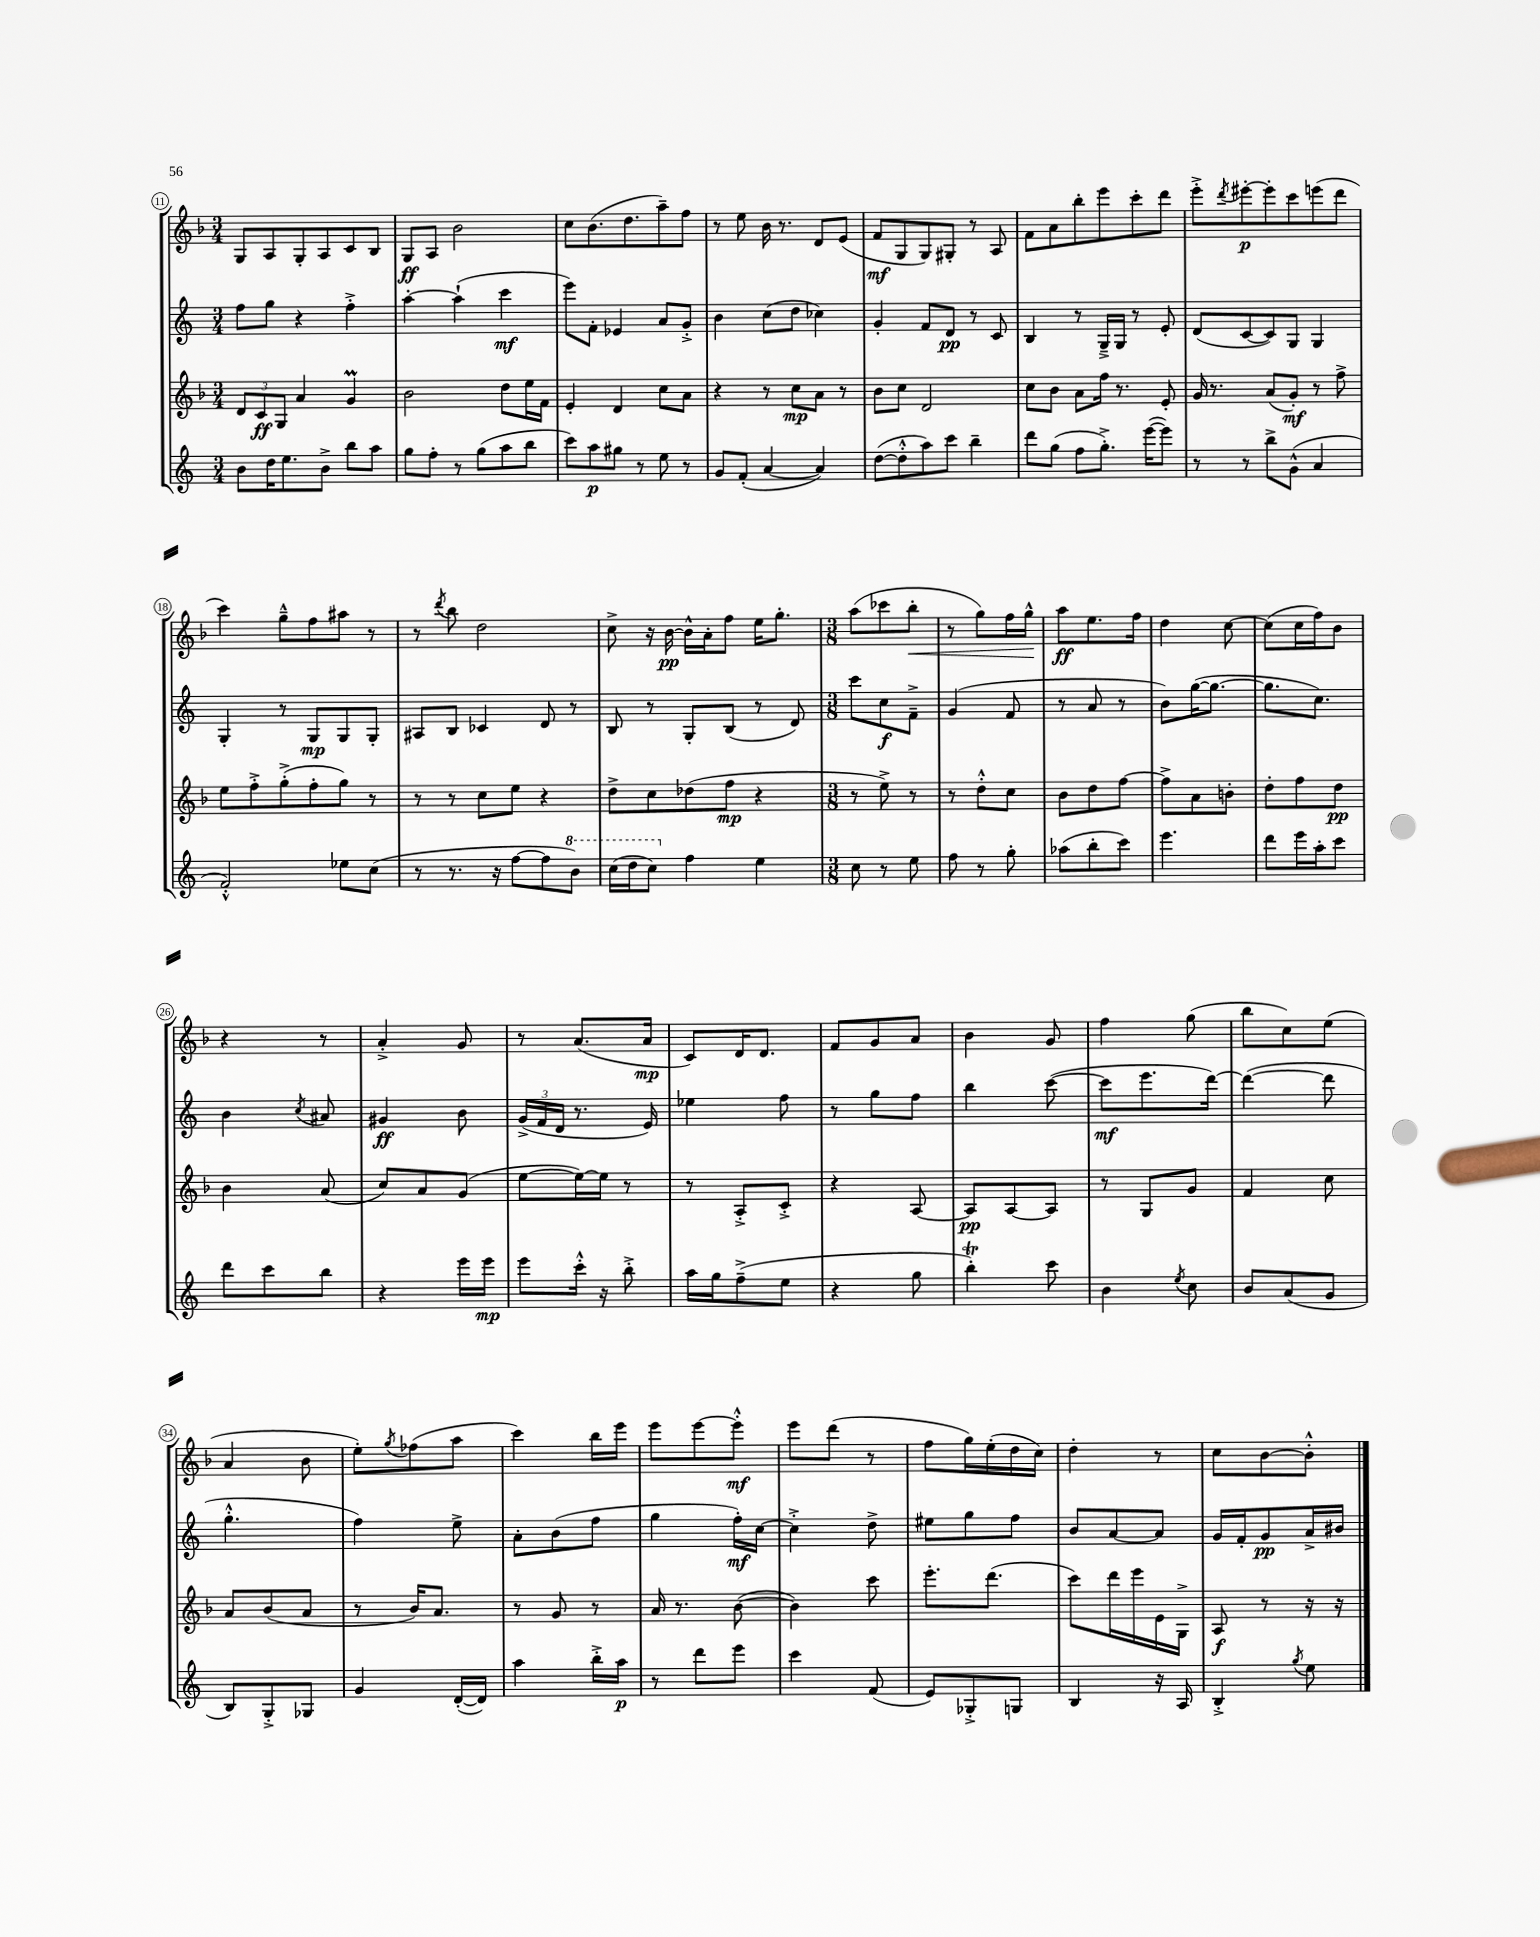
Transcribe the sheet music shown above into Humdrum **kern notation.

**kern	**kern	**kern	**kern
*staff4	*staff3	*staff2	*staff1
*clefG2	*clefG2	*clefG2	*clefG2
*k[]	*k[b-]	*k[]	*k[b-]
*M3/4	*M3/4	*M3/4	*M3/4
8b\L	12d/L	8ff\L	8G/L
.	12c/	.	.
16dd\K	.	8gg\J	8A/
.	12G/J	.	.
8.ee\	.	.	.
.	4a/	4r	8G'/
8b^\J	.	.	8A/
8bb\L	4g/	4ff'^\	8c/
8aa\J	.	.	8B-/J
=	=	=	=
8gg\L	2b-\	[4aa'\	8G/L
8ff'\J	.	.	8A/J
8r	.	(4aa`\]	2b-\
(8gg\L	.	.	.
8aa\	8dd\L	4ccc\	.
8bb\J	16ee\L	.	.
.	16f\JJ	.	.
=	=	=	=
8ccc\L)	4e'/	8eee\L)	8cc\L
8aa\	.	8f'\J	(8.b-\
8gg#\J	4d/	4e-/	.
.	.	.	8.dd\
8r	.	.	.
8ee\	8cc\L	8a/L	8aa~\)
8r	8a\J	8g'^/J	8ff\J
=	=	=	=
8g/L	4r	4b\	8r
(8f'/J	.	.	8ee\
[4a/	8r	(8cc\L	16b-\
.	.	.	8.r
.	8cc\L	8dd\J	.
4a/])	8a\J	4cc-\)	8d/L
.	8r	.	(8e/J
=	=	=	=
([8dd\L	8b-\L	4g'/	8f/L
8dd'^^\]	8cc\J	.	8G/
8aa\)	2d/	8f/L	8G/)
8ccc\J	.	8d/J	8G#'/J
4bb~\	.	8r	8r
.	.	8c/	8A/
=	=	=	=
8ddd\L	8cc\L	4B/	8f\L
(8gg\J	8b-\J	.	8a\
8ff\L	8a\L	8r	8bb-'\
8.gg'^\J)	16ff\Jk	16G~^/LL	8eee\
.	8.r	16G/JJ	.
.	.	8r	8ccc'\
([16eee\LK	.	.	.
8eee\]J)	8e'/	8e'/	8ddd\J
=	=	=	=
8r	16g/	(8d/L	8eee'^\L
.	8.r	.	.
.	.	.	8qddd/
8r	.	[8c/	[8eee#'\
8bb^\L	(8a/L	8c/])	8eee#'\]
(8g^^\J	8g'/J)	8G/J	8ccc\
4a/	8r	4G/	(8eee\
.	8ff^\	.	8ddd\J
=	=	=	=
2f'^^/)	8ee\L	4G'/	4ccc\)
.	8ff'^\	.	.
.	(8gg'^\	8r	8gg~^^\L
.	8ff'\	8G/L	8ff\
8ee-\L	8gg\J)	8G/	8aa#\J
(8cc\J	8r	8G'/J	8r
=	=	=	=
8r	8r	8A#/L	8r
.	.	.	8qddd/
8.r	8r	8B/J	8bb-\
.	8cc\L	4c-/	2dd\
16r	.	.	.
[8ff\L	8ee\J	.	.
8ff\]	4r	8d/	.
8bb\J)	.	8r	.
=	=	=	=
(16ccc\LL	8dd^\L	8B/	8cc^\
16ddd\J	.	.	.
8ccc\J)	8cc\	8r	16r
.	.	.	[16b-\
4ff\	(8dd-\	8G'/L	16b-^^\]LL
.	.	.	16a'\J
.	8ff\J	(8B/J	8ff\J
4ee\	4r	8r	16ee\LK
.	.	.	8.gg'\J
.	.	8d/)	.
=	=	=	=
*M3/8	*M3/8	*M3/8	*M3/8
8cc\	8r	8ccc\L	(8aa\L
8r	8ee^\)	8cc\	8ccc-\
8ee\	8r	8f~^\J	8bb-'\J
=	=	=	=
8ff\	8r	(4g/	8r
8r	8dd'^^\L	.	8gg\L)
8gg'\	8cc\J	8f/	16ff\L
.	.	.	16gg^^\JJ
=	=	=	=
(8aa-\L	8b-\L	8r	8aa\L
8bb'\	8dd\	8a/	8.ee\
8ccc\J)	[8ff\J	8r	.
.	.	.	16ff\Jk
=	=	=	=
4.eee\	8ff^\]L	8b\L)	4dd\
.	8a\	([16gg\K	.
.	.	8.gg\_J	.
.	8b'\J	.	[8cc\
=	=	=	=
8ddd\L	8dd'\L	8.gg\]L	(8cc\]L
16eee\L	8ff\	.	16cc\L
16aa'\J	.	8.cc\J)	16ff\J)
8ccc\J	8dd\J	.	8b-\J
=	=	=	=
8ddd\L	4b-\	4b\	4r
8ccc\	.	.	.
.	.	8qcc/	.
8bb\J	(8a/	8a#/	8r
=	=	=	=
4r	8cc/L)	4g#/	4a'^/
.	8a/	.	.
16eee\LL	(8g/J	8b\	8g/
16eee\JJ	.	.	.
=	=	=	=
8eee\L	[8ee\L	(24g^/LL	8r
.	.	24f/	.
.	.	24d/JJ	.
16ccc'^^\Jk	16ee\_L)	8.r	(8.a/L
16r	16ee\]JJ	.	.
8bb'^\	8r	.	.
.	.	16e/)	16a/Jk
=	=	=	=
16aa\LL	8r	4ee-\	8c/L)
16gg\J	.	.	.
(8ff~^\	8A'^/L	.	16d/K
.	.	.	8.d/J
8ee\J	8c'^/J	8ff\	.
=	=	=	=
4r	4r	8r	8f/L
.	.	8gg\L	8g/
8gg\	[8A/	8ff\J	8a/J
=	=	=	=
4bb'\)	8A/]L	4bb\	4b-\
.	[8A/	.	.
8ccc\	8A/]J	([8ccc\	8g/
=	=	=	=
4b\	8r	8ccc\]L	4ff\
.	8G/L	8.eee\	.
8qee/	.	.	.
8cc\	8g/J	.	(8gg\
.	.	[16ddd\Jk)	.
=	=	=	=
8b/L	4f/	(4ddd\_	8bb-\L
(8a/	.	.	8cc\)
8g/J	8cc\	8ddd\]	(8ee\J
=	=	=	=
8B/L)	8a/L	4.gg'^^\	4a/
8G'^/	(8b-/	.	.
8G-/J	8a/J	.	8b-\
=	=	=	=
4g/	8r	4ff\)	8ee'\L)
.	.	.	8qgg/
.	16b-/LK)	.	(8ff-\
.	8.a/J	.	.
([16d'/LL	.	8ee^\	8aa\J
16d/]JJ)	.	.	.
=	=	=	=
4aa\	8r	8a'\L	4ccc\)
.	8g/	(8b\	.
16bb'^\LL	8r	8ff\J	16bb-\LL
16aa\JJ	.	.	16eee\JJ
=	=	=	=
8r	16a/	4gg\	8eee\L
.	8.r	.	.
8ddd\L	.	.	[8eee\
8eee\J	([8b-\	16ff'\LL)	8eee'^^\]J
.	.	[16cc\JJ	.
=	=	=	=
4ccc\	4b-\])	4cc'^\]	8eee\L
.	.	.	(8ddd\J
(8f/	8ccc\	8dd^\	8r
=	=	=	=
8e/L)	8.eee'\L	8ee#\L	8ff\L
8G-'^/	.	8gg\	16gg\L)
.	(8.ddd\J	.	(16ee'\
8G/J	.	8ff\J	16dd\
.	.	.	16cc\JJ)
=	=	=	=
4B/	8ccc\L)	8b/L	4dd'\
.	16ddd\L	[8a/	.
.	16eee\	.	.
16r	16e\	8a/]J	8r
16A/	16G^\JJ	.	.
=	=	=	=
4B'^/	8A/	16g/LL	8cc\L
.	.	16f'/J	.
.	8r	8g/	[8b-\
8qgg/	.	.	.
8ee\	16r	16a^/L	8b-'^^\]J
.	16r	16b#/JJ	.
==	==	==	==
*-	*-	*-	*-
